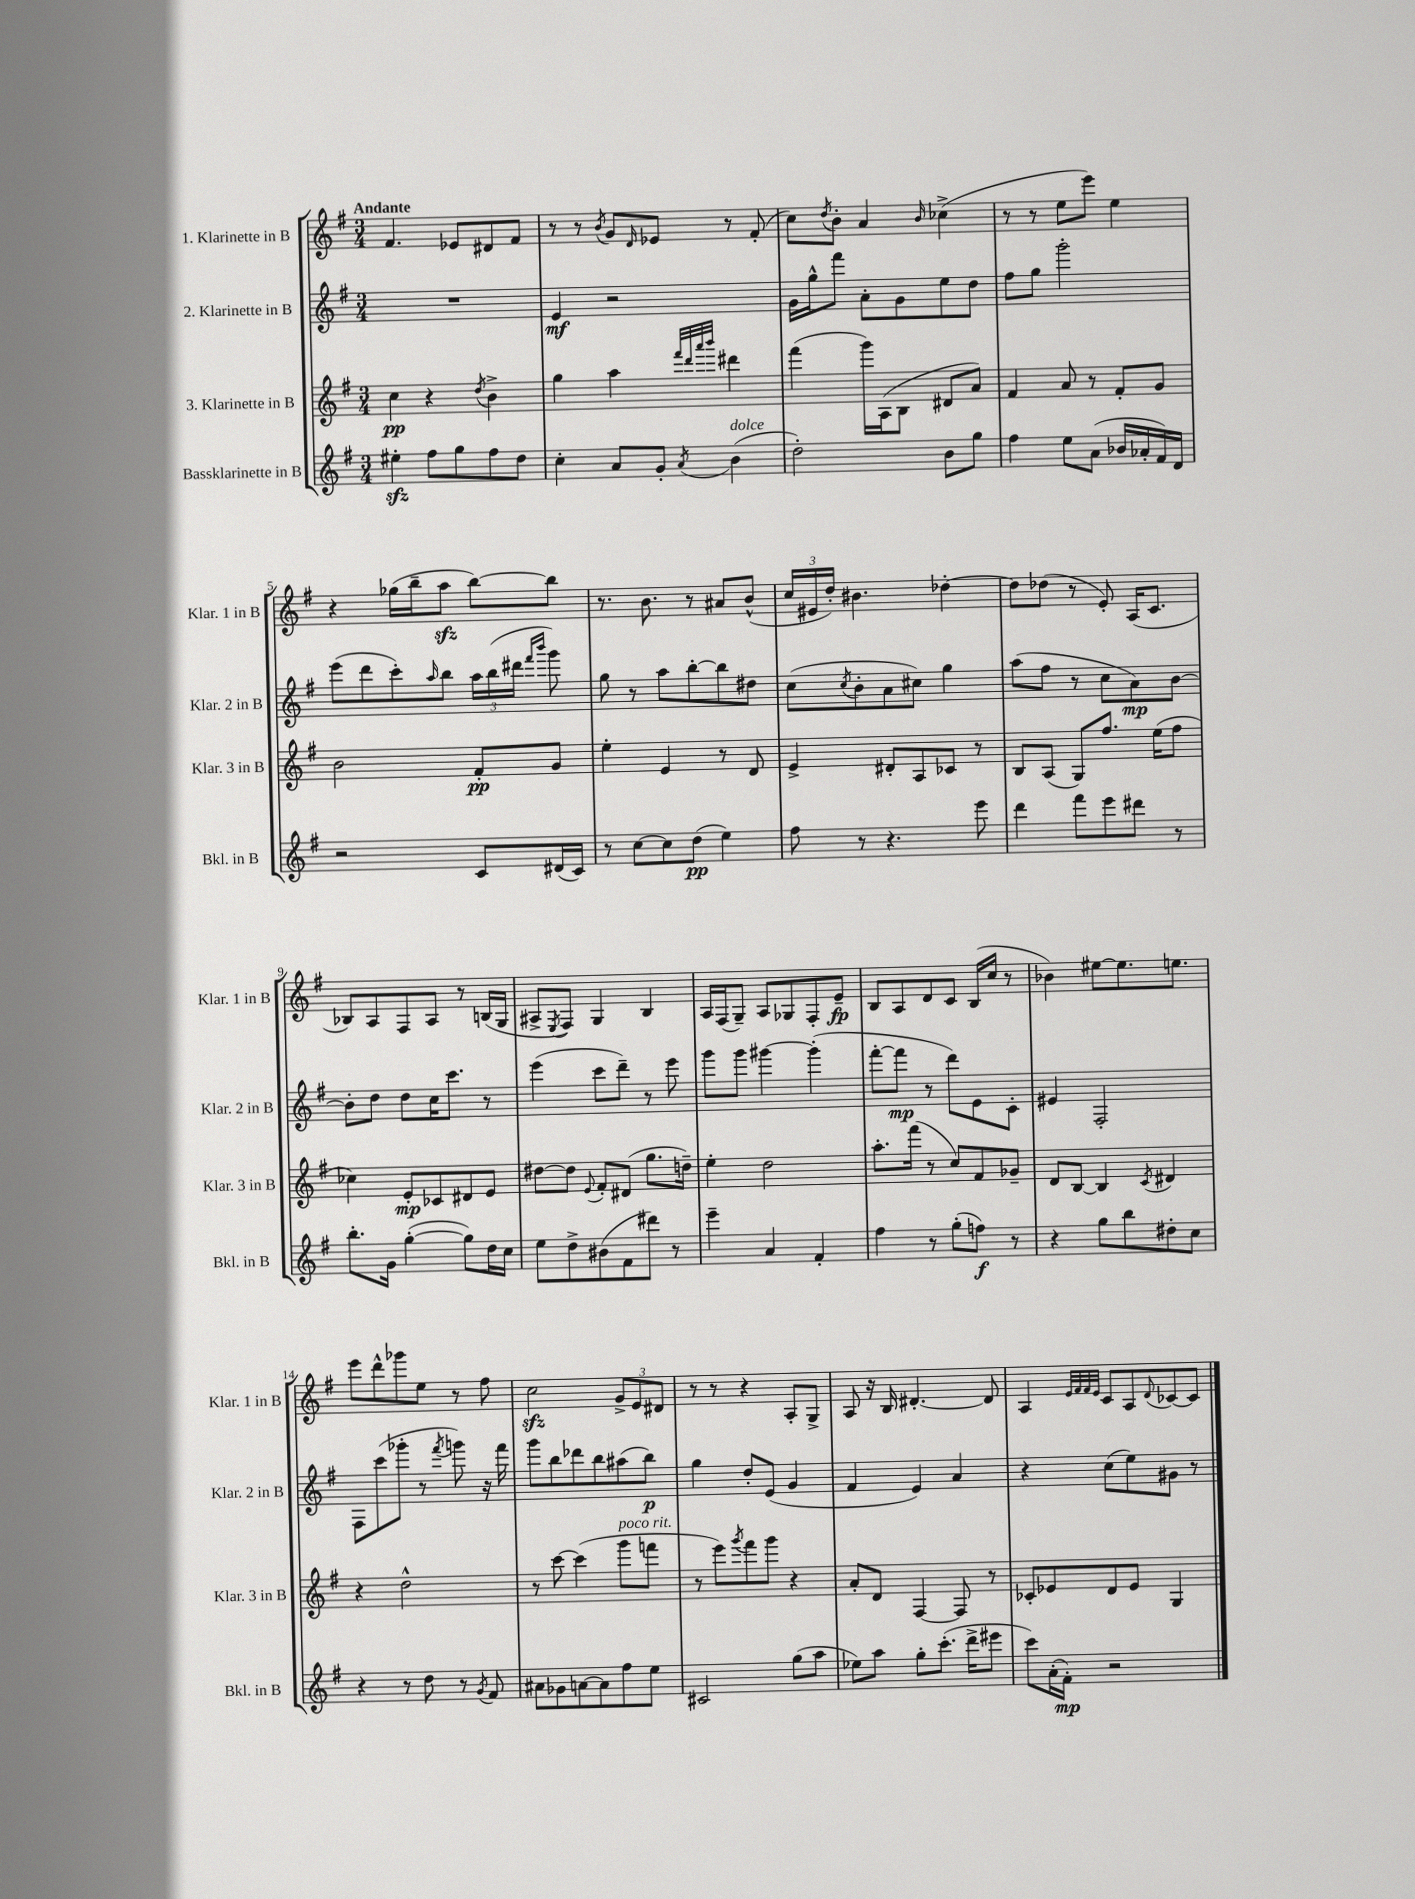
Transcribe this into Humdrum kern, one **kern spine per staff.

**kern	**kern	**kern	**kern
*staff4	*staff3	*staff2	*staff1
*clefG2	*clefG2	*clefG2	*clefG2
*k[f#]	*k[f#]	*k[f#]	*k[f#]
*M3/4	*M3/4	*M3/4	*M3/4
4ee#'	4cc	2.r	4.f#
8ff#	4r	.	.
8gg	.	.	8e-
.	8qdd	.	.
8ff#	4b^	.	8d#
8dd	.	.	8f#
=	=	=	=
4cc'	4gg	4e	8r
.	.	.	8r
.	.	.	8qb
8a	4aa	2r	8g
.	.	.	16qqd
8g'	.	.	8e-
.	32qqfff#	.	.
.	32qqddd	.	.
.	32qqaaa	.	.
8qa	32qqbbb	.	.
(4b	4ddd#	.	8r
.	.	.	(8f#'
=	=	=	=
2dd')	(4fff#	16g	8cc)
.	.	16gg^^	.
.	.	.	8qdd
.	.	8fff#	8b'
.	16ggg)	8a'	4a
.	(16A	.	.
.	8B	8g	.
.	.	.	16qqb
8b	8d#	8ee	(4cc-^
8gg	8a)	8dd	.
=	=	=	=
4ff#	4f#	8ff#	8r
.	.	8gg	8r
8ee	8a	2ggg'	8ee
(8a	8r	.	8eee)
16b-	8f#'	.	4ee
16a-'	.	.	.
16f#)	8g	.	.
16d	.	.	.
=	=	=	=
2r	2b	(8eee	4r
.	.	8ddd	.
.	.	8ccc')	(16gg-
.	.	.	16bb~
.	.	16qqaa	.
.	.	8bb	8aa
8c	8f#'	24aa	[8bb)
.	.	(24bb	.
.	.	24ddd#	.
.	.	16qqfff#	.
.	.	16qqbbb	.
(16d#	8g	8ggg)	8bb]
16c)	.	.	.
=	=	=	=
8r	4ee'	8gg	8.r
[8cc	.	8r	.
.	.	.	8.b
8cc]	4e	8aa	.
(8dd	.	[8bb'	8r
4ee)	8r	8bb]	8a#
.	8d	8dd#	(8b^^
=	=	=	=
8ff#	4e^	(8cc	24cc
.	.	.	24e#
.	.	.	24dd')
.	.	8qcc	.
8r	.	8b'	4.b#
4.r	8d#'	8a	.
.	8A	8cc#)	.
.	8c-	4gg	[4dd-'
8eee	8r	.	.
=	=	=	=
4ddd	8B	(8aa	8dd-]
.	(8A	8ff#	(8dd-
8fff#	8G)	8r	8r
8eee	8.ff#	8cc	8e')
8ddd#	.	8a)	(16A
.	(16ee	.	8.c
8r	8ff#	[8b	.
=	=	=	=
8.bb'	4cc-)	8b']	8B-)
.	.	8dd	8A
16g	.	.	.
([4gg'	8e'	8dd	8F#
.	8c-	16cc	8A
.	.	8.ccc	.
8gg])	8d#	.	8r
16dd	8e	8r	(16B
16cc	.	.	16G
=	=	=	=
8ee	[8dd#	(4eee	8A#^
.	.	.	8qE
8dd^	8dd#]	.	8F#)
.	8qqe	.	.
(8b#	8f#'	8ccc	4G
8f#	(8d#	8ddd~)	.
8ddd#)	8.gg	8r	4B
8r	.	8eee	.
.	16dd~)	.	.
=	=	=	=
4eee~	4ee'	8ggg	16A
.	.	.	(16F#
.	.	8ggg	8G~)
4a	2dd	[4ggg#	8A
.	.	.	8G-
4f#'	.	(4ggg#']	8F#'
.	.	.	8e~
=	=	=	=
4ff#	8.aa'	[8fff#'	8B
.	.	8fff#]	8A
.	(16fff#	.	.
8r	8r	8r	8d
(8gg'	8cc)	8ddd)	8c
8ff)	8f#	8e	(16B
.	.	.	16cc
8r	8g-~	8c'	8r
=	=	=	=
4r	8d	4e#	4b-)
.	[8B	.	.
8gg	4B]	2F#'	[8ee#
8bb	.	.	8.ee#]
.	8qc	.	.
8dd#'	4d#	.	.
.	.	.	8.ee
8cc	.	.	.
=	=	=	=
4r	4r	8F#	8eee
.	.	(8ccc	8ddd^^
8r	2dd^^	8ggg-'	8ggg-
8dd	.	8r	8ee
.	.	8qfff#	.
8r	.	8ggg)	8r
8qg	.	.	.
8f#	.	16r	8ff#
.	.	16fff#	.
=	=	=	=
8a#	8r	8ggg	2cc
8g-	[8ccc	8bb	.
[8a	(4ccc]	8ddd-	.
8a]	.	8bb	.
8ff#	8ggg	(8aa#	12g^
.	.	.	12e
8ee	8fff	8bb)	.
.	.	.	12d#
=	=	=	=
2c#	8r	4gg	8r
.	8eee)	.	8r
.	8qggg	.	.
.	8fff#	8dd'	4r
.	8ggg	(8e	.
(8gg	4r	4g	8A'
8aa	.	.	8G^
=	=	=	=
8ee-)	8a'	4f#	8A
8aa	8d	.	16r
.	.	.	16B
8gg'	[4F#	4e)	[4.d#'
(8.ccc'	.	.	.
.	8F#]	4a	.
16ddd^	.	.	.
8eee#	8r	.	8d#]
=	=	=	=
8ccc)	8c-'	4r	4A
(16a'	8e-	.	.
16f#')	.	.	.
.	.	.	32qqe
.	.	.	32qqf#
.	.	.	32qqf#
.	.	.	32qqe
2r	8d	(8cc	8c
.	8e-	8ee)	8A
.	.	.	8qqd
.	4G	8g#	[8c-
.	.	8r	8c-]
==	==	==	==
*-	*-	*-	*-
